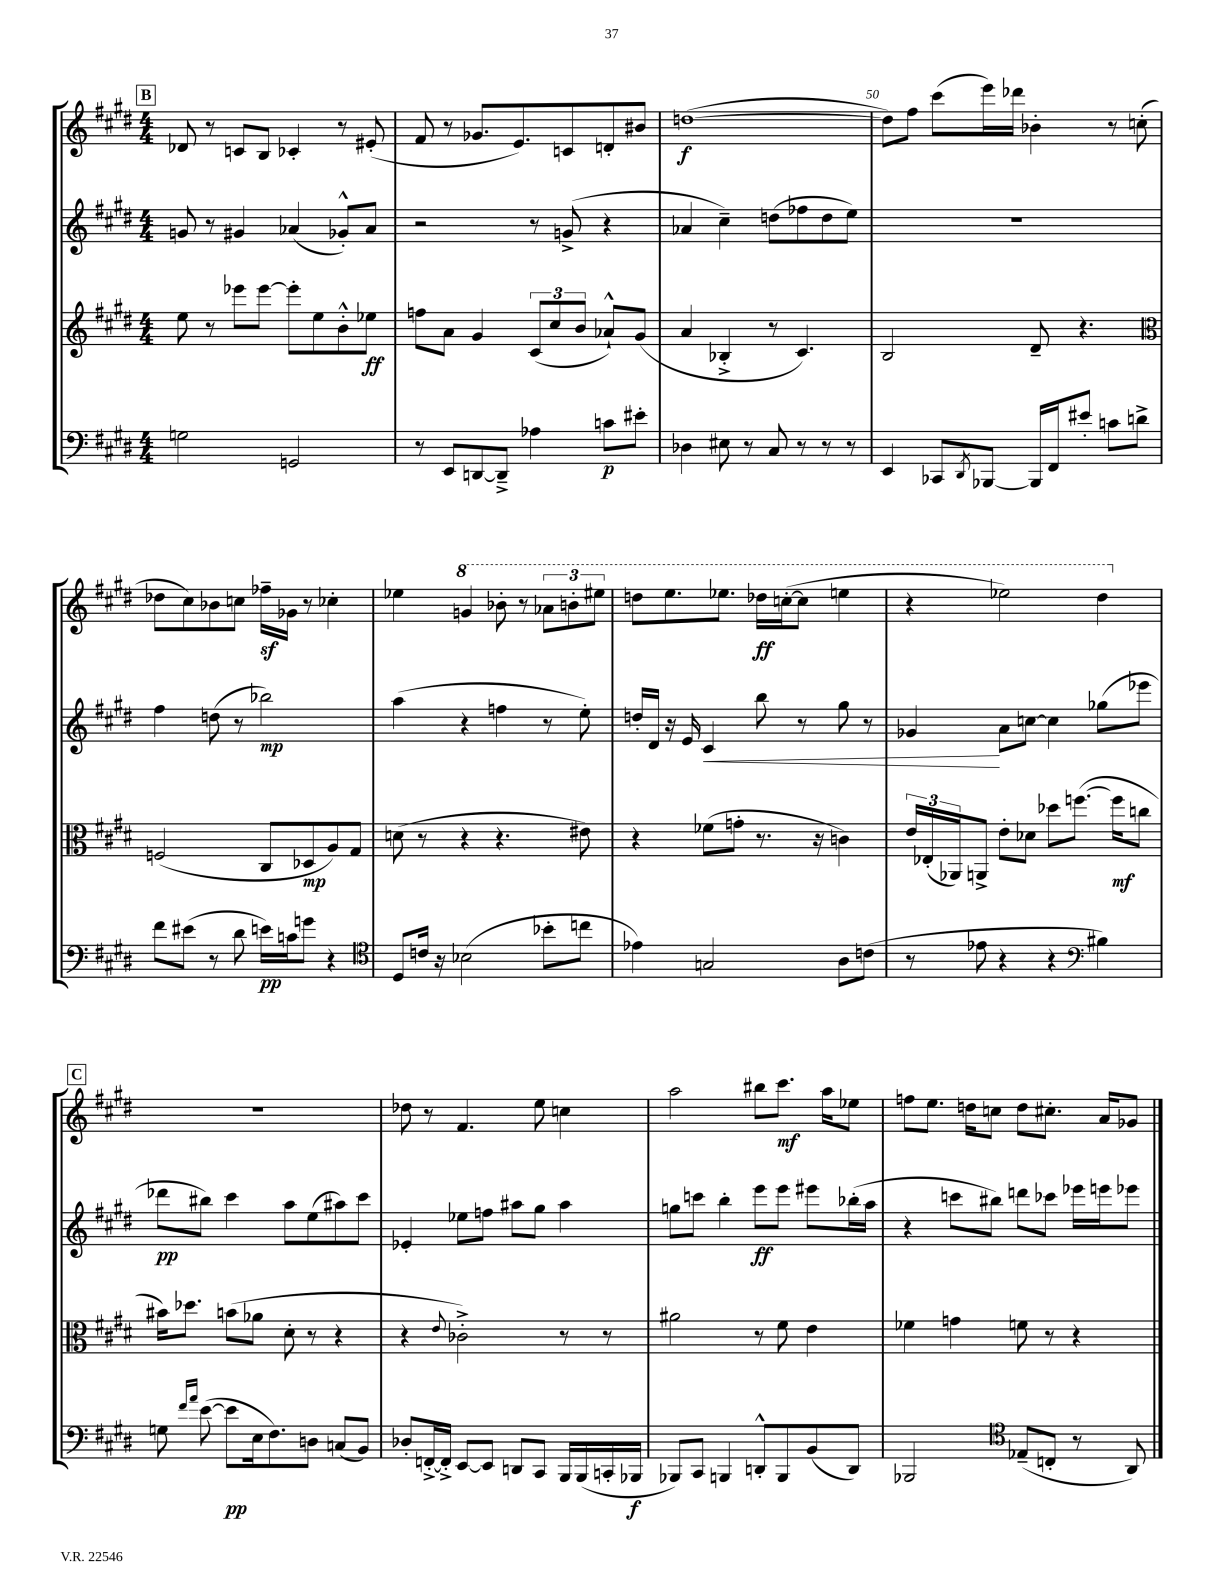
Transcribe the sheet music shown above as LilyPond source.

<<
\new StaffGroup <<
\new Staff = "s0" {
    \clef treble \key e \major \numericTimeSignature \time 4/4
    \mark \markup { \box "B" } des'8 r8 c'8 b8 ces'4-. r8 eis'8-.( |
    fis'8 r8 ges'8. e'8.) c'8 d'8-. bis'8 |
    d''1~\f( |
    d''8) fis''8 cis'''8( e'''16) des'''16 bes'4-. r8 c''8-.( |
    des''8 cis''8) bes'8 c''8 fes''16--\sf ges'16 r8 ces''4-. |
    ees''4 \ottava #1 g''4 bes''8-. r8 \tuplet 3/2 { aes''8 b''8-. eis'''8 } |
    d'''8 e'''8. ees'''8. des'''16\ff c'''16~-.( c'''8 e'''4 |
    r4 ees'''2) dis'''4 \ottava #0 |
    \mark \markup { \box "C" } R1 |
    des''8 r8 fis'4. e''8 c''4 |
    a''2 bis''8 cis'''8.\mf a''16 ees''8 |
    f''8 e''8. d''16 c''8 d''8 cis''8.-. a'16 ges'8 \bar "|." |
}
\new Staff = "s1" {
    \clef treble \key e \major \numericTimeSignature \time 4/4
    \mark \markup { \box "B" } g'8 r8 gis'4 aes'4( ges'8-.-^) aes'8 |
    r2 r8 g'8->( r4 |
    aes'4 cis''4--) d''8( fes''8 d''8 e''8) |
    R1 |
    fis''4 d''8( r8 bes''2\mp) |
    a''4( r4 f''4 r8 e''8-.) |
    d''16-. dis'16 r16 e'16 cis'4\< b''8 r8 gis''8 r8 |
    ges'4\! a'8 c''8~ c''4 ges''8( ees'''8 |
    \mark \markup { \box "C" } des'''8\pp bis''8) cis'''4 a''8 e''8( ais''8) cis'''8 |
    ees'4-. ees''8 f''8 ais''8 gis''8 ais''4 |
    g''8 c'''8 b''4-. e'''8\ff e'''8 eis'''8 bes''16-.( a''16 |
    r4 c'''8 bis''8) d'''8 ces'''8 ees'''16 e'''16 ees'''8 \bar "|." |
}
\new Staff = "s2" {
    \clef treble \key e \major \numericTimeSignature \time 4/4
    \mark \markup { \box "B" } e''8 r8 ees'''8 ees'''8~ ees'''8-. e''8 b'8-.-^ ees''8\ff |
    f''8 a'8 gis'4 \tuplet 3/2 { cis'8( cis''8 b'8 } aes'8-!-^) gis'8( |
    a'4 bes4-.-> r8 cis'4.) |
    b2 dis'8-- r4. |
    \clef alto f2( cis8 des8\mp a8) gis8 |
    d'8( r8 r4 r4. eis'8) |
    r4 fes'8( g'8-. r8. r16 c'4) |
    \tuplet 3/2 { e'16 ees16-.( aes,16) } a,8-> e'8-. des'8 des''8 f''8.~( f''16\mf c''8 |
    \mark \markup { \box "C" } bis'16) des''8. b'8( aes'8 dis'8-. r8 r4 |
    r4 \appoggiatura { e'8 } ces'2-.->) r8 r8 |
    ais'2 r8 fis'8 e'4 |
    fes'4 g'4 f'8 r8 r4 \bar "|." |
}
\new Staff = "s3" {
    \clef bass \key e \major \numericTimeSignature \time 4/4
    \mark \markup { \box "B" } g2 g,2 |
    r8 e,8 d,8~ d,8---> aes4 c'8\p eis'8-. |
    des4 eis8 r8 cis8 r8 r8 r8 |
    e,4 ces,8 \acciaccatura { dis,8 } bes,,8~ bes,,16 fis,16 eis'8-. c'8 d'8-> |
    fis'8 eis'8( r8 dis'8 e'16\pp) c'16 g'8 r4 |
    \clef tenor dis8 c'16 r16 bes2( bes'8-. c''8 |
    ees'4) g2 a8 c'8( |
    r8 ees'8 r4 r4 \clef bass bis4) |
    \mark \markup { \box "C" } g8 \grace { fis'16 a'16 } e'8~( e'8\pp e16 fis8.) d8 c8( b,8) |
    des8-. f,16~-.-> f,16-.-> e,8~ e,8 d,8 cis,8 b,,16 b,,16( c,16-. bes,,16\f |
    bes,,8) cis,8 b,,4 d,8-.-^ b,,8 b,8( d,8) |
    bes,,2 \clef tenor ees8--( c8-. r8 a,8) \bar "|." |
}
>>
>>
\layout { \context { \Score currentBarNumber = #47 \override BarNumber.break-visibility = ##(#f #t #t) barNumberVisibility = #(every-nth-bar-number-visible 5) } }
